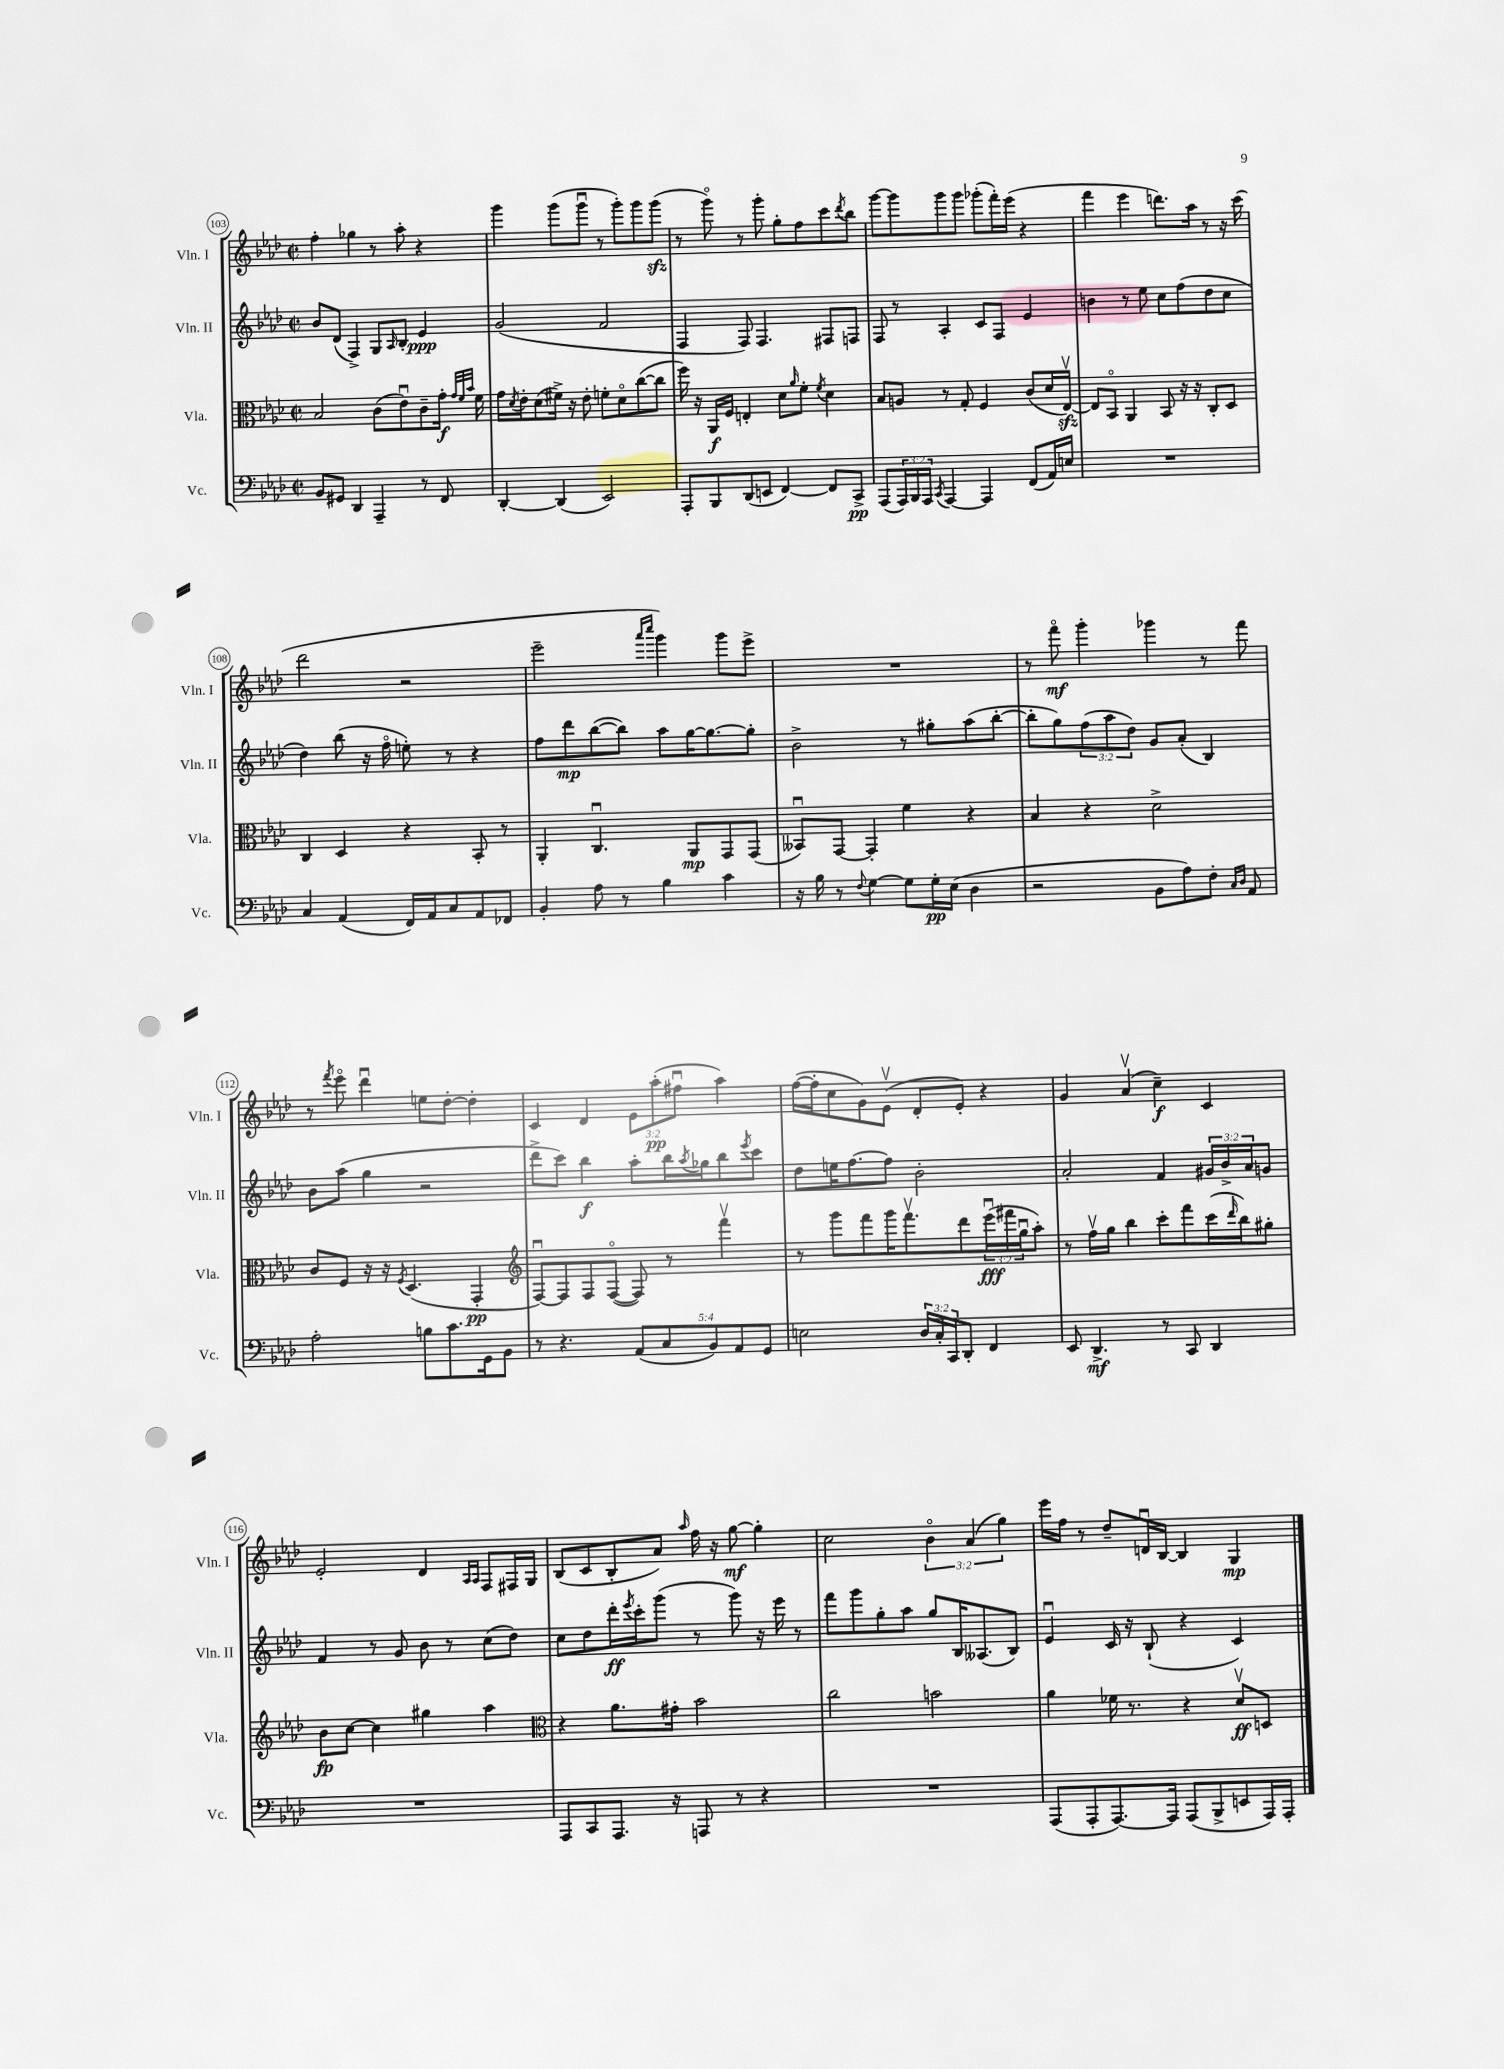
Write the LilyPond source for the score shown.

<<
\new StaffGroup <<
\new Staff = "s0" \with { instrumentName = "Vln. I" shortInstrumentName = "Vln. I" } {
    \clef treble \key aes \major \defaultTimeSignature \time 2/2 \override Staff.TupletNumber.text = #tuplet-number::calc-fraction-text
    f''4-. ges''4 r8 aes''8-. r4 |
    g'''4 g'''8( g'''8\downbow r8 g'''8-.) g'''8 g'''8\sfz( |
    r8 g'''8\flageolet) r8 g'''8-. g''8-. f''8 c'''8 \acciaccatura { des'''8 } bes''8 |
    g'''8~ g'''8 g'''8 g'''8 ges'''8-.( f'''16-.) ees'''16( r4 |
    f'''4 ees'''4 d'''8.) aes''16 r8 r16 c'''16( |
    des'''2 r2 |
    ees'''2-- \grace { aes'''16 c''''16 } g'''4) g'''8 ees'''8-> |
    R1 |
    r8 f'''8\flageolet\mf g'''4-. ges'''4 r8 f'''8 |
    r8 \acciaccatura { f'''8 } ees'''8\flageolet des'''4\downbow e''8 des''8~-. des''4-. |
    c'4 des'4 \tuplet 3/2 { ees'8 aes''8-.\pp( fis''8\downbow } aes''4) |
    f''16~( f''16-. c''8 g'8) ees'8\upbow( des'8-. ees'8-.) r4 |
    g'4 aes'4\upbow( c''4--\f) c'4 |
    ees'2-. des'4 \grace { aes16 aes16 } f8 fis16 g16 |
    bes8( c'8 bes8-. aes'8) \grace { aes''16 } f''16 r16 g''8~\mf g''4-. |
    c''2 \tuplet 3/2 { bes'4\flageolet aes'4( g''4) } |
    ees'''16 f''16 r8 des''8-- d'16\downbow bes16~ bes4 g4\mp \bar "|." |
}
\new Staff = "s1" \with { instrumentName = "Vln. II" shortInstrumentName = "Vln. II" } {
    \clef treble \key aes \major \defaultTimeSignature \time 2/2 \override Staff.TupletNumber.text = #tuplet-number::calc-fraction-text
    bes'8 des'8( f4->) g8 \grace { aes16 } bes8-. ees'4\ppp |
    g'2( f'2 |
    f4 f8) f4. fis8 f8 |
    f8 r8 aes4-. c'8 f8 ees'4 |
    b'4 r8 ees''8 c''8 f''8( des''8 c''8 |
    des''4) bes''8( r16 f''16\flageolet e''8-.) r8 r4 |
    f''8 des'''8\mp bes''8~( bes''8) aes''8 g''16~ g''8.~ g''8-. |
    bes'2-> r8 gis''8-. aes''8( bes''8~-. |
    bes''8-. g''8) \tuplet 3/2 { f''8( aes''8 des''8) } g'8 aes'8-.( bes4) |
    bes'8 aes''8( g''4 r2 |
    des'''8-> c'''8) bes''4\f aes''8-. bes''16 \acciaccatura { aes''8 } ges''16 bes''8 \acciaccatura { ees'''8 } c'''8 |
    des''8 e''16 f''8.~ f''8 bes'2-. |
    aes'2-. f'4 \tuplet 3/2 { gis'16 bes'16-> aes'16 } g'8 |
    f'4 r8 g'8 bes'8 r8 c''8( des''8) |
    c''8 des''8 des'''16-.\ff \acciaccatura { ees'''8 } c'''16-. g'''8( r8 g'''8) r16 ees'''16 r8 |
    f'''8 g'''8 g''8-. aes''8 g''8 bes16 aeses8.( bes8) |
    ees'4\downbow c'16 r16 bes8-!( r4 c'4) \bar "|." |
}
\new Staff = "s2" \with { instrumentName = "Vla." shortInstrumentName = "Vla." } {
    \clef alto \key aes \major \defaultTimeSignature \time 2/2 \override Staff.TupletNumber.text = #tuplet-number::calc-fraction-text
    bes2 c'8( ees'8\downbow) c'8-- g'16-.\f \grace { g'32 f'32 bes'32 } f'16 |
    g'16 \acciaccatura { des'8 } ees'16-. des'8( fis'16->) r16 ees'8-. f'8-. des'8\flageolet c''8~( c''8 |
    f''16) r16 aes,16\f f16 e4-. des'8 \grace { aes'16 } f'8-. \acciaccatura { f'8 } des'4 |
    bes8 a8 r8 g8-. f4 c'8( des'16 ees16~\upbow\sfz) |
    ees8 bes,8\flageolet aes,4 bes,8 r16 r16 c8-. des8 |
    c4 des4 r4 bes,8-. r8 |
    aes,4-. c4.\downbow aes,8\mp g,8 g,8( |
    beses,8\downbow) g,8~ g,4-. f'4 r4 |
    bes4 r4 des'2-> |
    c'8 f8 r16 r16 \acciaccatura { f8 } des4.( g,4-.\pp |
    \clef treble f8~\downbow) f8 f8 f8~\flageolet( f8) r8 f'''4\upbow |
    r8 g'''8 f'''8 g'''16 f'''8.\upbow des'''8 \tuplet 3/2 { ees'''16\downbow\fff( fis'''16 g''16\downbow } aes''8-.) |
    r8 f''16\upbow g''16 bes''4 c'''8-. f'''8 c'''16( \grace { des'''16 } bes''16) gis''8-. |
    bes'8\fp c''8~ c''4 gis''4 aes''4 |
    \clef alto r4 aes'8. gis'16-. bes'2 |
    c''2 b'2 |
    aes'4 fes'16 r8. r4 des'8\upbow\ff d8 \bar "|." |
}
\new Staff = "s3" \with { instrumentName = "Vc." shortInstrumentName = "Vc." } {
    \clef bass \key aes \major \defaultTimeSignature \time 2/2 \override Staff.TupletNumber.text = #tuplet-number::calc-fraction-text
    bes,8 gis,8 des,4 aes,,4-- r8 f,8 |
    des,4~-. des,4( ees,2) |
    aes,,8-. bes,,8 des,8( e,8 f,4~) f,8 c,8->\pp |
    aes,,8( \tuplet 3/2 { aes,,16) bes,,16 aes,,16 } \acciaccatura { c,8 } aes,,4~ aes,,4 f,8( aes,16) e16 |
    R1 |
    c4 aes,4( f,16) aes,16 c8 aes,8 fes,8 |
    bes,4-. aes8 r8 bes4 c'4 |
    r16 bes16 r8 \appoggiatura { f8 } g4~ g8 g16-.\pp ees16( des4 |
    r2 bes,8 aes8) f8-. \grace { c16 des16 } aes,8 |
    aes2-. b8 c'8. g,16 bes,8 |
    r8 r4. \tuplet 5/4 { aes,8( c8 bes,8) aes,8 g,8 } |
    e2 \tuplet 3/2 { des16 c16-. c,16 } des,8-. f,4 |
    ees,8 des,4.->\mf r8 c,8 des,4 |
    R1 |
    aes,,8 c,8 aes,,8. r16 a,,8 r8 r4 |
    R1 |
    aes,,8( aes,,8-. aes,,8.~) aes,,16 aes,,8( bes,,8-> e,8 aes,,16) aes,,16-. \bar "|." |
}
>>
>>
\layout { \context { \Score currentBarNumber = #103 \override BarNumber.stencil = #(make-stencil-circler 0.1 0.3 ly:text-interface::print) } }
